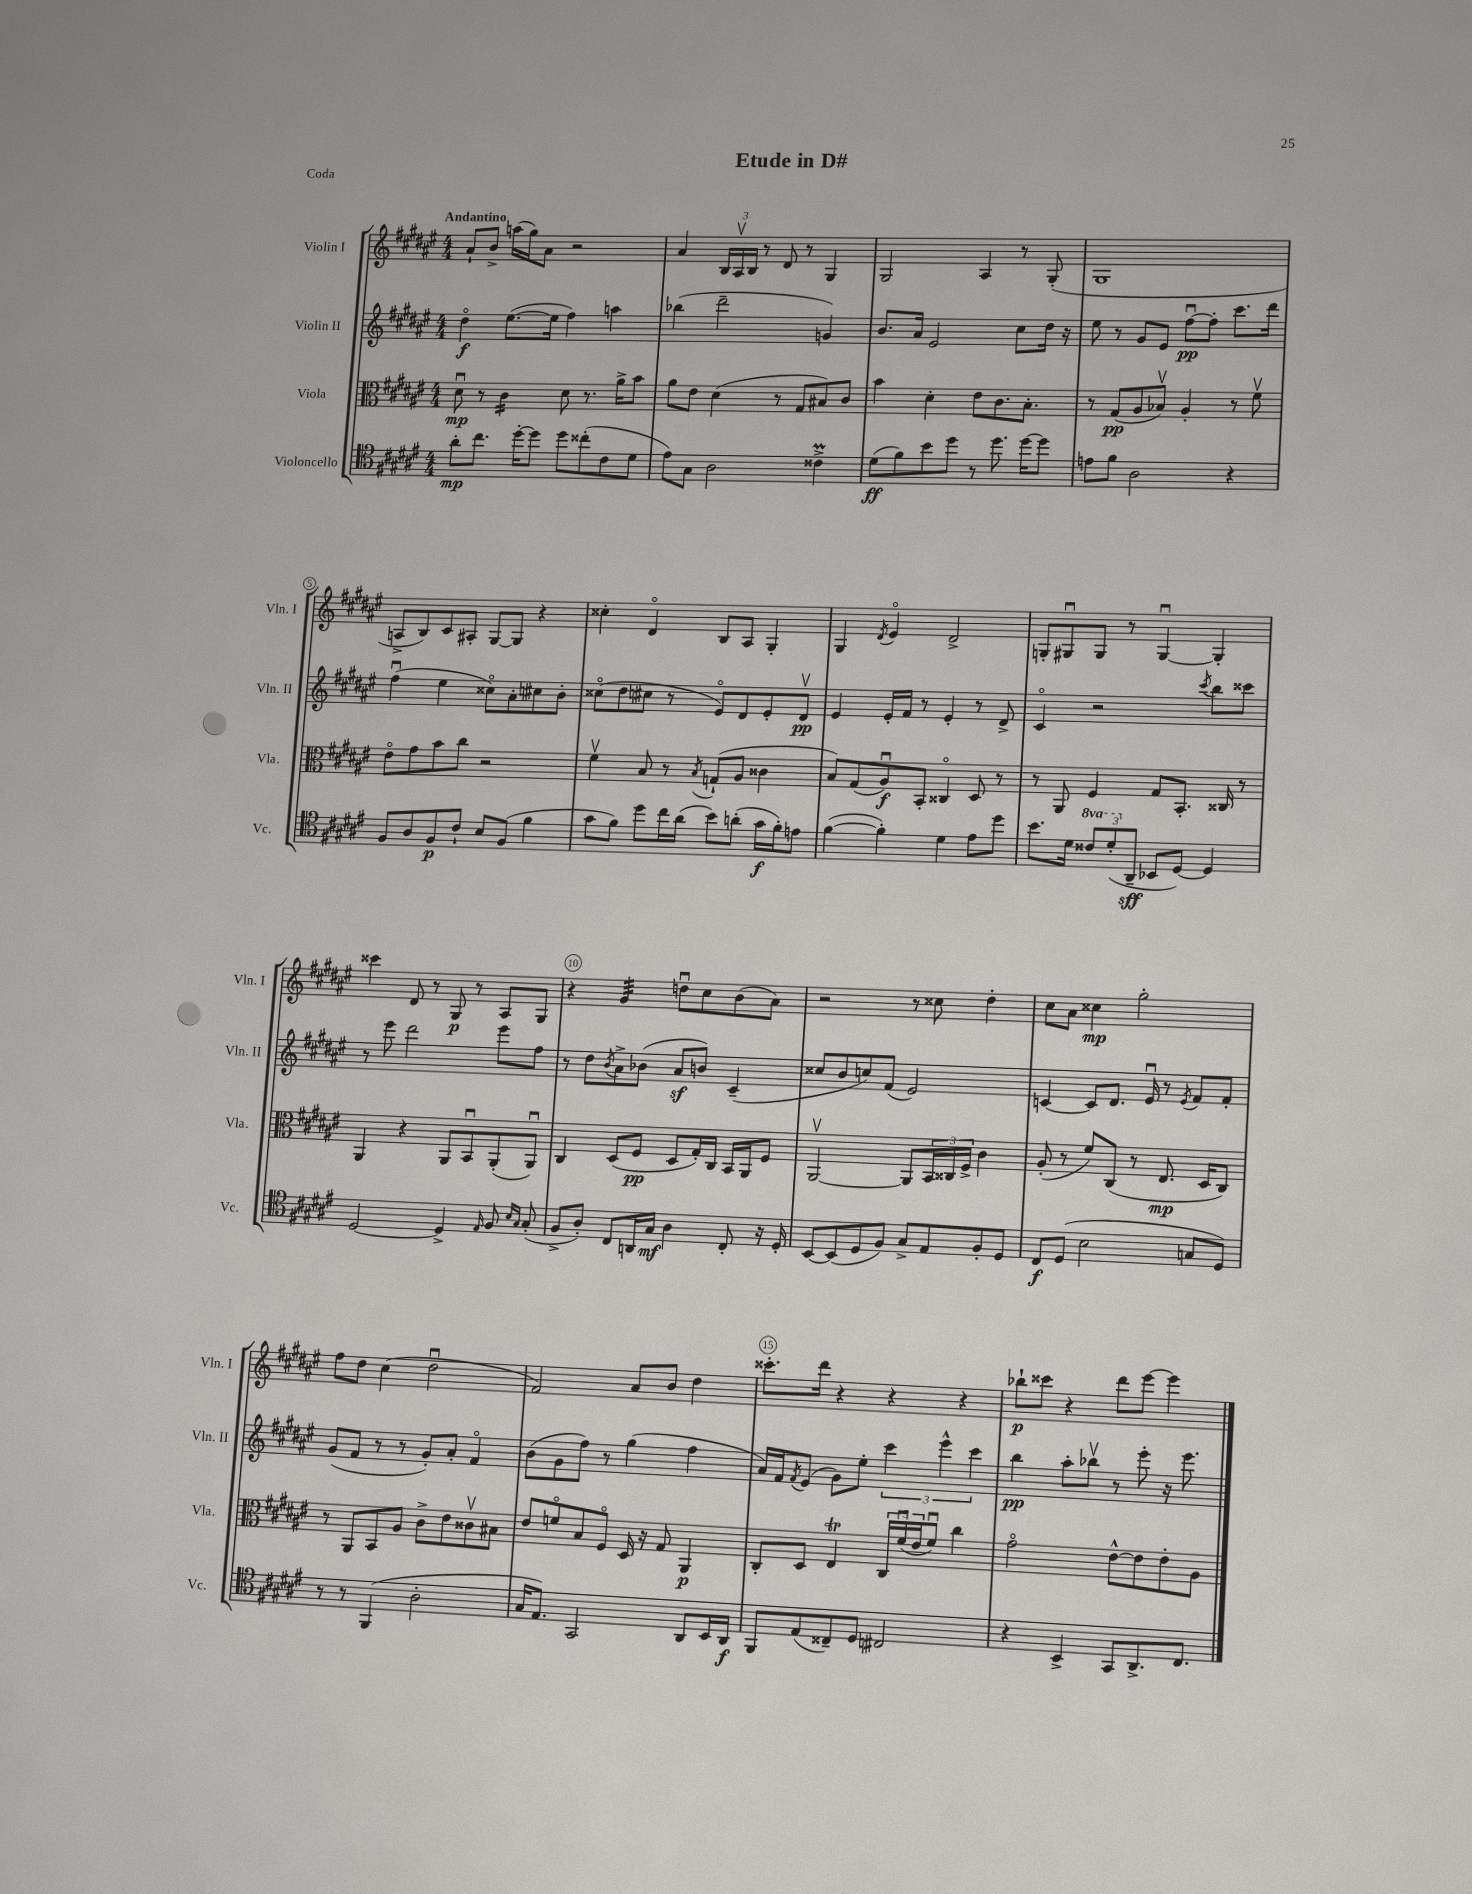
\header { title = "Etude in D#" piece = "Coda" }
<<
\new StaffGroup <<
\new Staff = "s0" \with { instrumentName = "Violin I" shortInstrumentName = "Vln. I" } {
    \clef treble \key fis \major \numericTimeSignature \time 4/4 \tempo "Andantino"
    ais'8-! b'8-> a''16( gis''16) ais'8 r2 |
    ais'4 \tuplet 3/2 { b16 ais16\upbow b16 } r8 dis'8 r8 gis4 |
    gis2 ais4 r8 gis8-.( |
    gis1 |
    a8-> b8) cis'8 ais8-. gis8~ gis8 r4 |
    cisis''4-. dis'4\flageolet b8 ais8 gis4-. |
    gis4 \acciaccatura { dis'8 } eis'4\flageolet dis'2-> |
    g8-. gis8\downbow gis8 r8 gis4~\downbow gis4-. |
    cisis'''4 dis'8 r8 gis8\p r8 ais8 gis8 |
    r4 gis'4:32 d''8\downbow cis''8 b'8( ais'8) |
    r2 r8 cisis''8 dis''4-. |
    cis''8 ais'8 cisis''4\mp gis''2-. |
    fis''8 dis''8 cis''4( dis''2\downbow |
    fis'2) ais'8 b'8 dis''4 |
    cisis'''8.-. dis'''16 r4 r4 r4 |
    bes''8-!\p cisis'''8 r4 dis'''8 eis'''8~ eis'''4 \bar "|." |
}
\new Staff = "s1" \with { instrumentName = "Violin II" shortInstrumentName = "Vln. II" } {
    \clef treble \key fis \major \numericTimeSignature \time 4/4
    dis''4\flageolet\f eis''8.~( eis''16 fis''4) a''4 |
    bes''4( dis'''2-- g'4) |
    b'8. ais'16 eis'2 cis''8 dis''16 r16 |
    eis''8 r8 gis'8 eis'8 fis''8~\downbow\pp fis''8-. cis'''8. dis'''16 |
    fis''4\downbow( eis''4 cisis''8\flageolet) ais'8-. cis''8 b'8-. |
    cisis''8\flageolet( dis''8 cis''8 r8 eis'8\flageolet) dis'8 eis'8-. dis'8\upbow\pp |
    eis'4 eis'16-. fis'16 r8 eis'4-. r8 dis'8-> |
    cis'4\flageolet r2 \acciaccatura { cis'''8 } b''8 cisis'''8 |
    r8 eis'''8 dis'''2 eis'''8 fis''8 |
    r8 dis''8 \acciaccatura { b'8 } ais'8-> bes'8( ais'8\sf b'8) cis'4--( |
    cisis''8 b'8 c''8) fis'8( eis'2) |
    c'4~ c'8 dis'8. eis'16\downbow r8 \acciaccatura { eis'8 } fis'8 fis'8-. |
    gis'8( fis'8 r8 r8 gis'8-.) ais'8-. fis'4\flageolet |
    b'8( gis'8 fis''8) r8 gis''4( fis''4 |
    ais'16) fis'16 \acciaccatura { fis'8 } eis'8( gis'8) eis''8-. \tuplet 3/2 { cis'''4 eis'''4-^ cis'''4 } |
    b''4\pp ais''8-. bes''8\upbow r8 eis'''8-. r16 eis'''8. \bar "|." |
}
\new Staff = "s2" \with { instrumentName = "Viola" shortInstrumentName = "Vla." } {
    \clef alto \key fis \major \numericTimeSignature \time 4/4
    dis'8\downbow\mp r8 cis'4:16 dis'8 r8. ais'16-> b'8 |
    ais'8 eis'8 dis'4( r8 gis8 bis8) cis'8 |
    b'4 dis'4-. eis'8 cis'8. b8.-. |
    r8 gis8\pp( ais8 bes8\upbow) ais4-. r8 fis'8\upbow |
    eis'8\flageolet gis'8 b'8 cis''8 r2 |
    fis'4\upbow b8 r8 \acciaccatura { b8 } g8-!( ais8 cisis'4 |
    b8) gis8( ais8\downbow\f) b,8-. cisis4\flageolet dis8 r8 |
    r8 ais,8 fis4 gis8 b,8.-. cisis16 r8 |
    ais,4 r4 ais,8 b,8\downbow ais,8-.( ais,8\downbow) |
    cis4 dis8( fis8\pp dis8 gis16-.) cis16 b,16 ais,16 fis8 |
    ais,2~\upbow ais,8 \tuplet 3/2 { b,16 cisis16 fis16-> } cis'4 |
    ais8-.( r8 fis'8) cis8( r8 eis8.\mp dis16 cis8) |
    r8 ais,8 b,8 ais8 cis'8-> eis'8 cisis'8\upbow bis8 |
    eis'8 f'8\flageolet b8 fis8\flageolet dis16 r16 gis8 ais,4\p |
    cis8-. dis8 eis4\trill \tuplet 3/2 { cis16 fis'16\downbow( eis'16 } fis'8\downbow) cis''4 |
    gis'2\flageolet eis'8~-^ eis'8 eis'8-. ais8 \bar "|." |
}
\new Staff = "s3" \with { instrumentName = "Violoncello" shortInstrumentName = "Vc." } {
    \clef tenor \key fis \major \numericTimeSignature \time 4/4 \set Staff.ottavationMarkups = #ottavation-simple-ordinals
    ais'8-.\mp cis''8. dis''16~-. dis''8 dis''8 cisis''8-.( cis'8 dis'8 |
    eis'8) gis8 ais2 cisis'4->\prall |
    dis'8\ff( fis'8) b'8 dis''8 r8 dis''8. dis''16~ dis''8 |
    e'8 fis'8 ais2 r4 |
    fis8 ais8 fis8\p cis'8-! b8 fis8( fis'4 |
    gis'8 fis'8) dis''8 cis''16 ais'16( b'8) a'8-.( gis'16\f fis'16-.) e'8 |
    fis'4~( fis'4-.) dis'4 eis'8 dis''8 |
    b'8. dis'16 \tuplet 3/2 { \ottava #1 cisis''8 dis''8-.( \ottava #0 ais,8--\sff } bes,8 dis8~) dis4 |
    dis2~ dis4-> \grace { eis16 } fis8 \grace { b16 gis16 } gis8-.( |
    fis8-> ais8-.) cis8 a,16 gis16\mf ais4 cis8-. r16 dis16-. |
    b,8~ b,8( dis8 fis8) gis8-> eis8 fis8-. dis8 |
    cis8\f dis8( b2 g8 dis8) |
    r8 r8 fis,4( ais2-. |
    gis16 eis8.) gis,2 ais,8 b,16 ais,16\f |
    fis,8 eis8( cisis8--) dis8 cis2 |
    r4 b,4-> gis,8 ais,8.-> cis8. \bar "|." |
}
>>
>>
\layout { \context { \Score \override BarNumber.break-visibility = ##(#f #t #t) barNumberVisibility = #(every-nth-bar-number-visible 5) \override BarNumber.stencil = #(make-stencil-circler 0.1 0.3 ly:text-interface::print) } }
